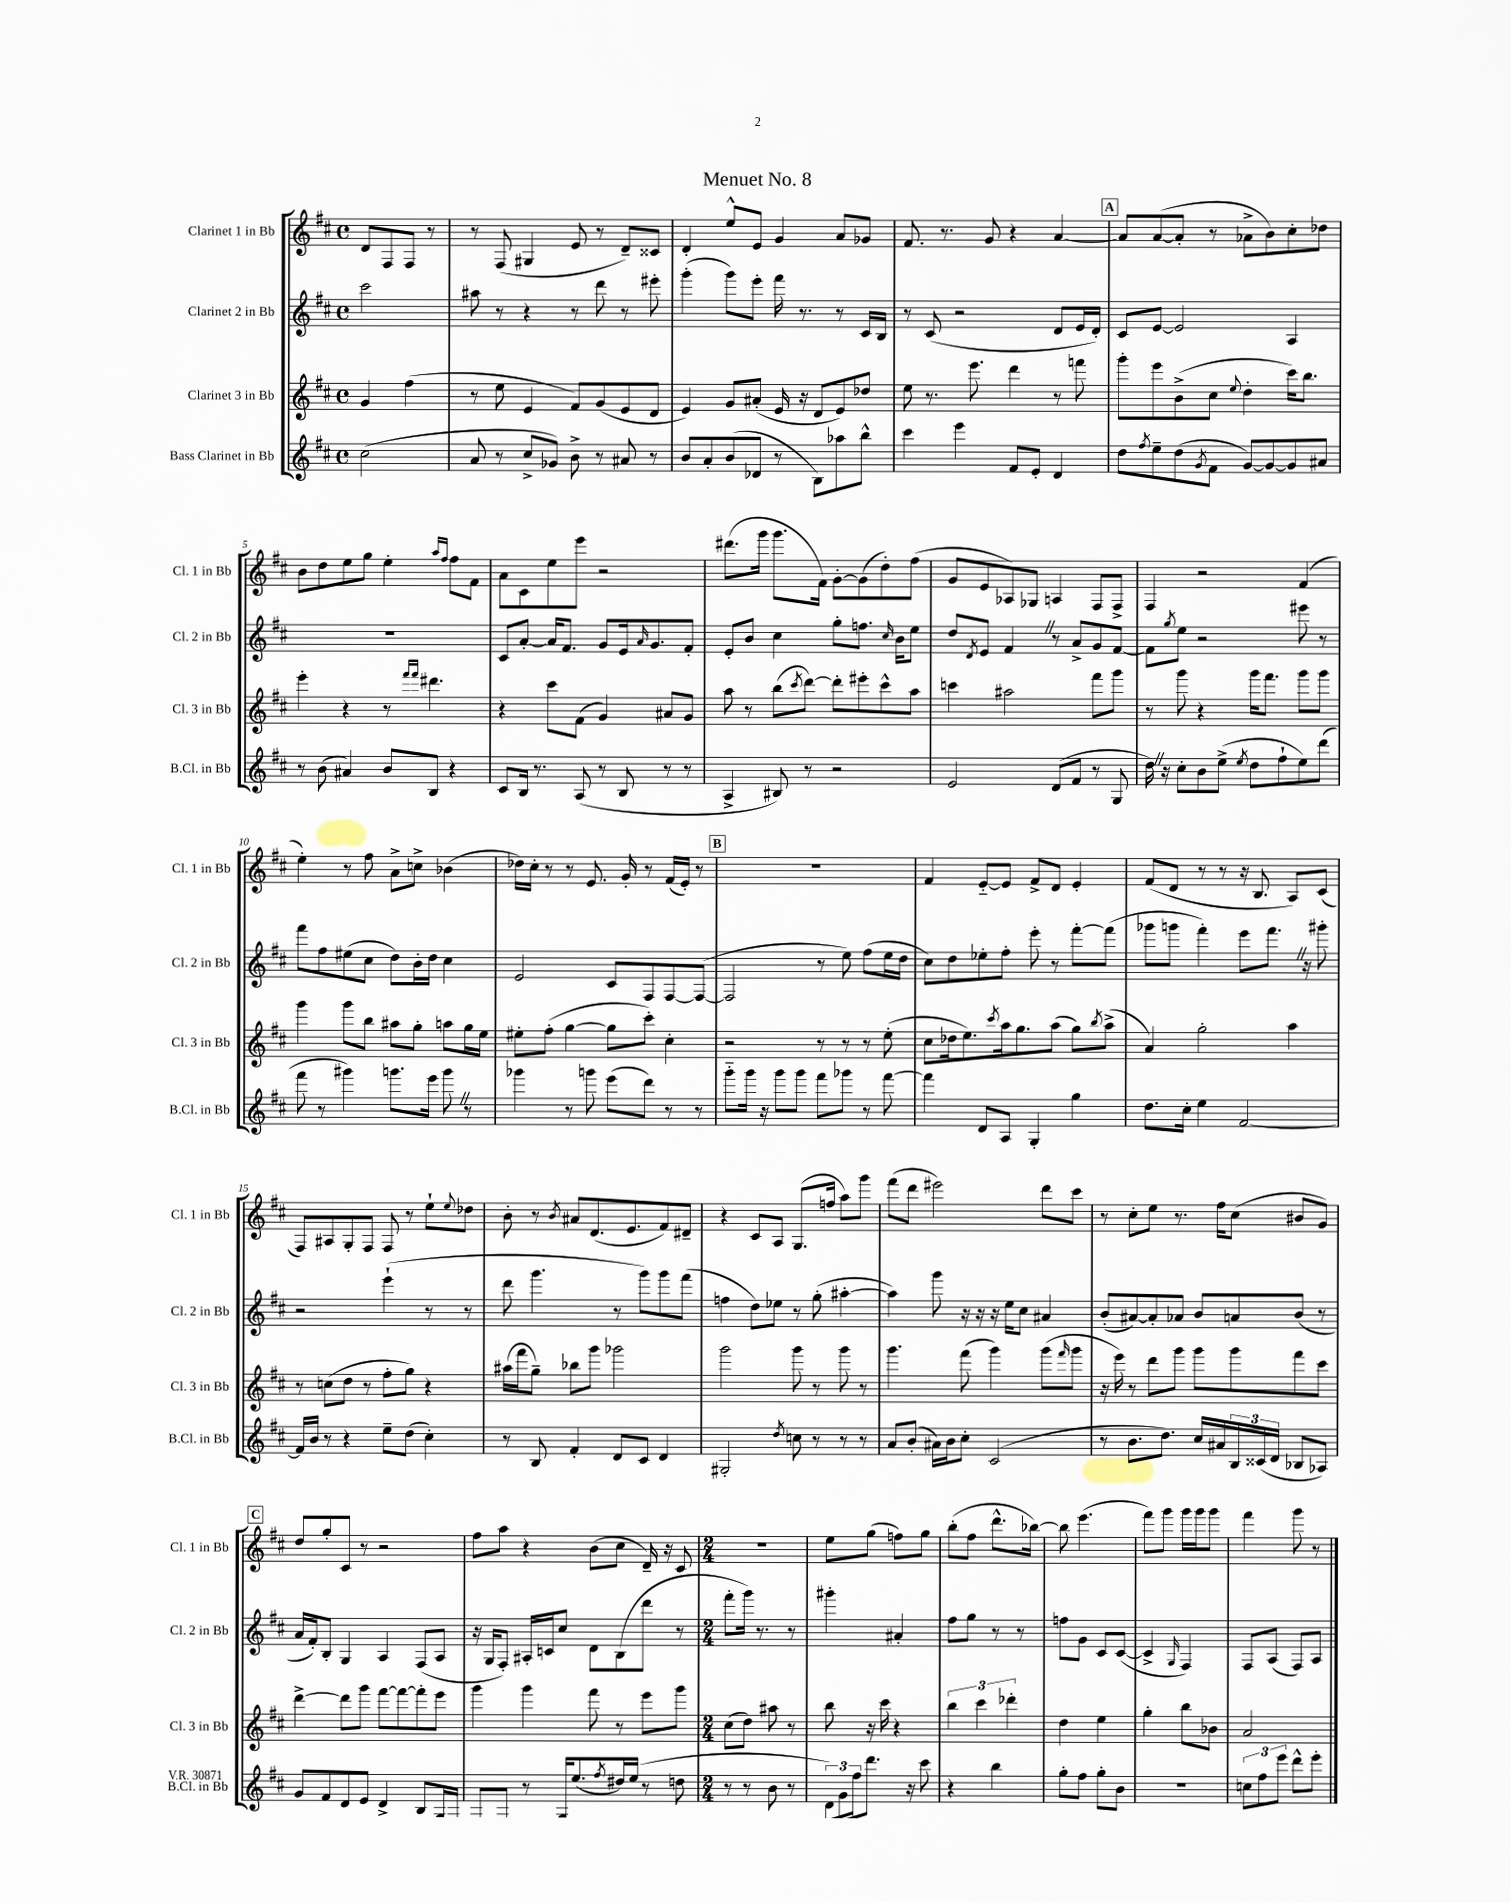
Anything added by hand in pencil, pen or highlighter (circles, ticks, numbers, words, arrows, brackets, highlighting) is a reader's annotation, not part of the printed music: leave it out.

**kern	**kern	**kern	**kern
*staff4	*staff3	*staff2	*staff1
*clefG2	*clefG2	*clefG2	*clefG2
*k[f#c#]	*k[f#c#]	*k[f#c#]	*k[f#c#]
*M4/4	*M4/4	*M4/4	*M4/4
*met(c)	*met(c)	*met(c)	*met(c)
(2cc#	4g	2ccc#	8d
.	.	.	8F#
.	(4ff#	.	8F#
.	.	.	8r
=	=	=	=
8a	8r	8aa#	8r
8r	8ee	8r	(8F#
8cc#^	4e	4r	4G#
8g-)	.	.	.
8b^	8f#)	8r	8e
8r	(8g	8ddd	8r
8a#	8e	8r	8d~)
8r	8d	8eee#'	8c##
=	=	=	=
8b	4e)	(4ggg'	4d'
8a'	.	.	.
(8b	8g	8ggg)	8ee^^
8d-	(8a#'	8eee'	8e
8r	16e	16fff#	4g
.	16r	8.r	.
8B)	8d	.	.
8aa-	8e)	8r	8a
8bb^^	8dd-	16c#	8g-
.	.	16B	.
=	=	=	=
4ccc#	8ee	8r	8.f#
.	8.r	(8c#	.
.	.	.	8.r
4eee	.	2r	.
.	8.eee	.	.
.	.	.	8g
8f#	4ddd	.	4r
8e'	.	.	.
4d	8r	8d	[4a
.	8fff	16e	.
.	.	16d')	.
=	=	=	=
8dd	8ggg'	8c#	8a]
8qff#	.	.	.
8ee~	8eee	[8e	([8a
(8dd	(8b^	2e]	8a']
8qg	.	.	.
8f#	8cc#	.	8r
.	8qqee	.	.
[8g)	4dd'	.	8a-^
8g_	.	.	8b)
8g]	16ccc#)	4A	8cc#'
.	8.bb	.	.
8a#	.	.	8dd-
=	=	=	=
8r	4eee'	1r	8b
(8b	.	.	8dd
4a#)	4r	.	8ee
.	.	.	8gg
8b	8r	.	4ee'
.	16qqfff#	.	.
.	16qqfff#	.	.
8B	4.ddd#	.	.
.	.	.	16qqaa
.	.	.	16qqff#
4r	.	.	8ff#
.	.	.	8f#
=	=	=	=
8c#	4r	8c#	8a
16B	.	[8a'	8c#
8.r	.	.	.
.	8ccc#	16a]	8ee
.	.	8.f#	.
(8A	(8f#	.	8eee
8r	4g)	8g	2r
8B	.	16e	.
.	.	16qqa	.
.	.	8.g	.
8r	8a#	.	.
8r	8g	8f#'	.
=	=	=	=
4A^	8aa	8e'	(8.ddd#
.	8r	8b	.
.	.	.	16ggg
8B#)	(8bb	4cc#	8.ggg
.	8qccc#	.	.
8r	[8ddd)	.	.
.	.	.	16f#)
2r	8ddd']	8gg'	[8g'
.	8eee#'	8.ff	(8g]
.	8ccc#^^	.	8dd')
.	.	16qqcc#	.
.	.	16b	.
.	8aa	8ee	(8ff#
=	=	=	=
2e	4ccc	8dd	8g
.	.	8qd	.
.	.	8e	8e
.	2aa#	4f#	8A-)
.	.	.	8G-
(8d	.	8r	4A
8f#	.	8a^	.
8r	8fff#	8g	8F#
8G	8ggg	[8f#	8F#^
=	=	=	=
16dd)	8r	8f#]	4F#
16r	.	.	.
.	.	8qgg	.
8cc#'	8ggg	8ee	.
8b	4r	2r	2r
(8ee^	.	.	.
8qee	.	.	.
8dd	16ggg	.	.
.	8.fff#	.	.
8ff#`	.	.	.
8ee)	8ggg	8eee#	(4f#
(8ddd	8ggg	8r	.
=	=	=	=
8fff#	4ggg	8fff#	4ee')
8r	.	8ff#	.
4ggg#)	8ggg	(8ee#	8r
.	8bb	8cc#	8ff#
8.ggg	8aa#	8dd)	8a^
.	8gg'	16b'	8cc^
16eee	.	16dd	.
8ggg	8aa	4cc#	(4b-
8r	16gg	.	.
.	16ee	.	.
=	=	=	=
4ggg-	8ee#'	2e	16dd-)
.	.	.	16cc#'
.	(8ff#'	.	8r
8r	[4gg	.	8r
8ggg	.	.	8.e
(8eee	8gg]	8c#	.
.	.	.	16g'
8ddd)	8ccc#')	8F#	8r
8r	4cc#'	[8F#	(16f#
.	.	.	16e')
8r	.	(8F#_	8r
=	=	=	=
8ggg'~	2r	2F#]	1r
16ggg	.	.	.
16r	.	.	.
8ggg	.	.	.
8ggg	.	.	.
8fff#	8r	8r	.
8ggg-	8r	8ee)	.
8r	8r	(8ff#	.
[8fff#	(8ee'	16ee	.
.	.	16dd	.
=	=	=	=
4fff#]	8cc#	8cc#)	4f#
.	16dd-	8dd	.
.	8.ee)	.	.
8d	.	8ee-'	[8e'~
.	8qccc#	.	.
8A	16aa	8ff#'	8e]
.	8.gg	.	.
4G'	.	8eee'	8f#^
.	(8aa	8r	8d
4gg	8gg)	[8fff#'	4e'
.	8qbb	.	.
.	(8aa^	(8fff#]	.
=	=	=	=
8.dd	4a)	8ggg-	(8f#
.	.	8ggg	8d
16cc#'	.	.	.
4ee	2gg'	4fff#')	8r
.	.	.	8r
[2f#	.	8eee	16r
.	.	.	8.B
.	.	8.fff#	.
.	4aa	.	8A)
.	.	16r	.
.	.	8ggg#'	(8c#
=	=	=	=
16f#]	8r	2r	8F#)
16b	.	.	.
8r	(8cc	.	8A#
4r	8dd	.	8G'
.	8r	.	8F#
8ee~	8ff#'	(4eee`	8F#
(8dd	8gg)	.	8r
4cc#')	4r	8r	8ee`
.	.	.	8qqee
.	.	8r	8dd-
=	=	=	=
8r	(16aa#	8ddd	8b'
.	16fff#	.	.
8B	8gg~)	4.ggg	8r
.	.	.	8qb
4f#'	8bb-	.	8a#
.	8ggg	.	(8.d
8d	2ggg-	8r	.
.	.	.	8.e
8c#	.	8ggg)	.
4d	.	8ggg	8f#)
.	.	(8fff#	8d#~
=	=	=	=
2G#'	2ggg	4ff	4r
.	.	8dd)	8c#
.	.	8ee-	8A
8qdd	.	.	.
8cc	8ggg	8r	(8.G
8r	8r	(8gg'	.
.	.	.	16ff
8r	8ggg	[4aa#'	8aa)
8r	8r	.	8ggg
=	=	=	=
8a	4.ggg	4aa#])	(8fff#
(8b'	.	.	8ddd
16a#)	.	8ggg	2eee#)
16b	.	.	.
8cc#'	(8fff#	16r	.
.	.	16r	.
(2c#	4ggg)	16r	.
.	.	16ee	.
.	.	8cc#	.
.	(8ggg	4a#	8ddd
.	16qqfff#	.	.
.	8ggg	.	8ccc#
=	=	=	=
8r	16r	(8b'	8r
.	16eee)	.	.
8.b	8r	[8a#)	8cc#'
.	8ddd	8a#']	8ee
8.dd)	.	.	.
.	8ggg	8a-	8.r
16cc#	8ggg	8b	.
16a#	.	.	16ff#
24B	8ggg	8a	(8cc#
(24c##	.	.	.
24d	.	.	.
8B-	8fff#	(8b	8b#
8A-)	8ccc#	8r	8g)
=	=	=	=
8g	[4ddd^	16a	8dd
.	.	16f#')	.
8f#	.	8B'	8gg'
8d	8ddd]	4G	8c#
8e	8ggg	.	8r
4d^	[8fff#	4A	2r
.	8fff#_	.	.
8B	8fff#']	(8F#	.
16G	8eee	8A	.
16F#	.	.	.
=	=	=	=
8F#	4ggg	16r	8ff#
.	.	16G	.
8F#	.	8F#')	8aa
8r	4ggg	16A#'	4r
.	.	16c	.
16G	.	8cc#	.
(8.ee	.	.	.
.	8fff#	8d	(8b
8qff#	.	.	.
16dd#)	8r	(8B	8cc#
(16ee	.	.	.
8r	8eee	8ddd	16d~)
.	.	.	16r
8dd	8ggg	8r	8c#
=	=	=	=
*M2/4	*M2/4	*M2/4	*M2/4
8r	(8cc#	8fff#'	2r
8r	8dd)	16ggg)	.
.	.	8.r	.
8b	8aa#	.	.
8r	8r	8r	.
=	=	=	=
24d)	8bb	4ggg#'	8ee
24g	.	.	.
24ff#	.	.	.
8.ddd	16r	.	(8gg
.	16ccc#	.	.
.	4r	4a#'	8ff)
16r	.	.	.
8ccc#	.	.	8gg
=	=	=	=
4r	6bb	8ff#	(8bb'
.	.	8gg	8ff#
.	6ccc#	.	.
4bb	.	8r	8.ddd^^
.	6ddd-'	.	.
.	.	8r	.
.	.	.	[16bb-)
=	=	=	=
8gg'	4dd	8ff	8bb-]
8ff#	.	8g	(4.eee
8gg'	4ee	8c#	.
8b	.	([8c#	.
=	=	=	=
2r	4gg'	4c#^]	8fff#)
.	.	.	8ggg
.	.	16qqG	.
.	8bb	4F#)	16ggg
.	.	.	16ggg
.	8b-	.	8ggg
=	=	=	=
12cc	2a	8F#	4fff#
12ff#	.	.	.
.	.	(8A	.
12eee	.	.	.
8ddd^^	.	8F#)	8ggg
8eee'	.	8A	8r
==	==	==	==
*-	*-	*-	*-
